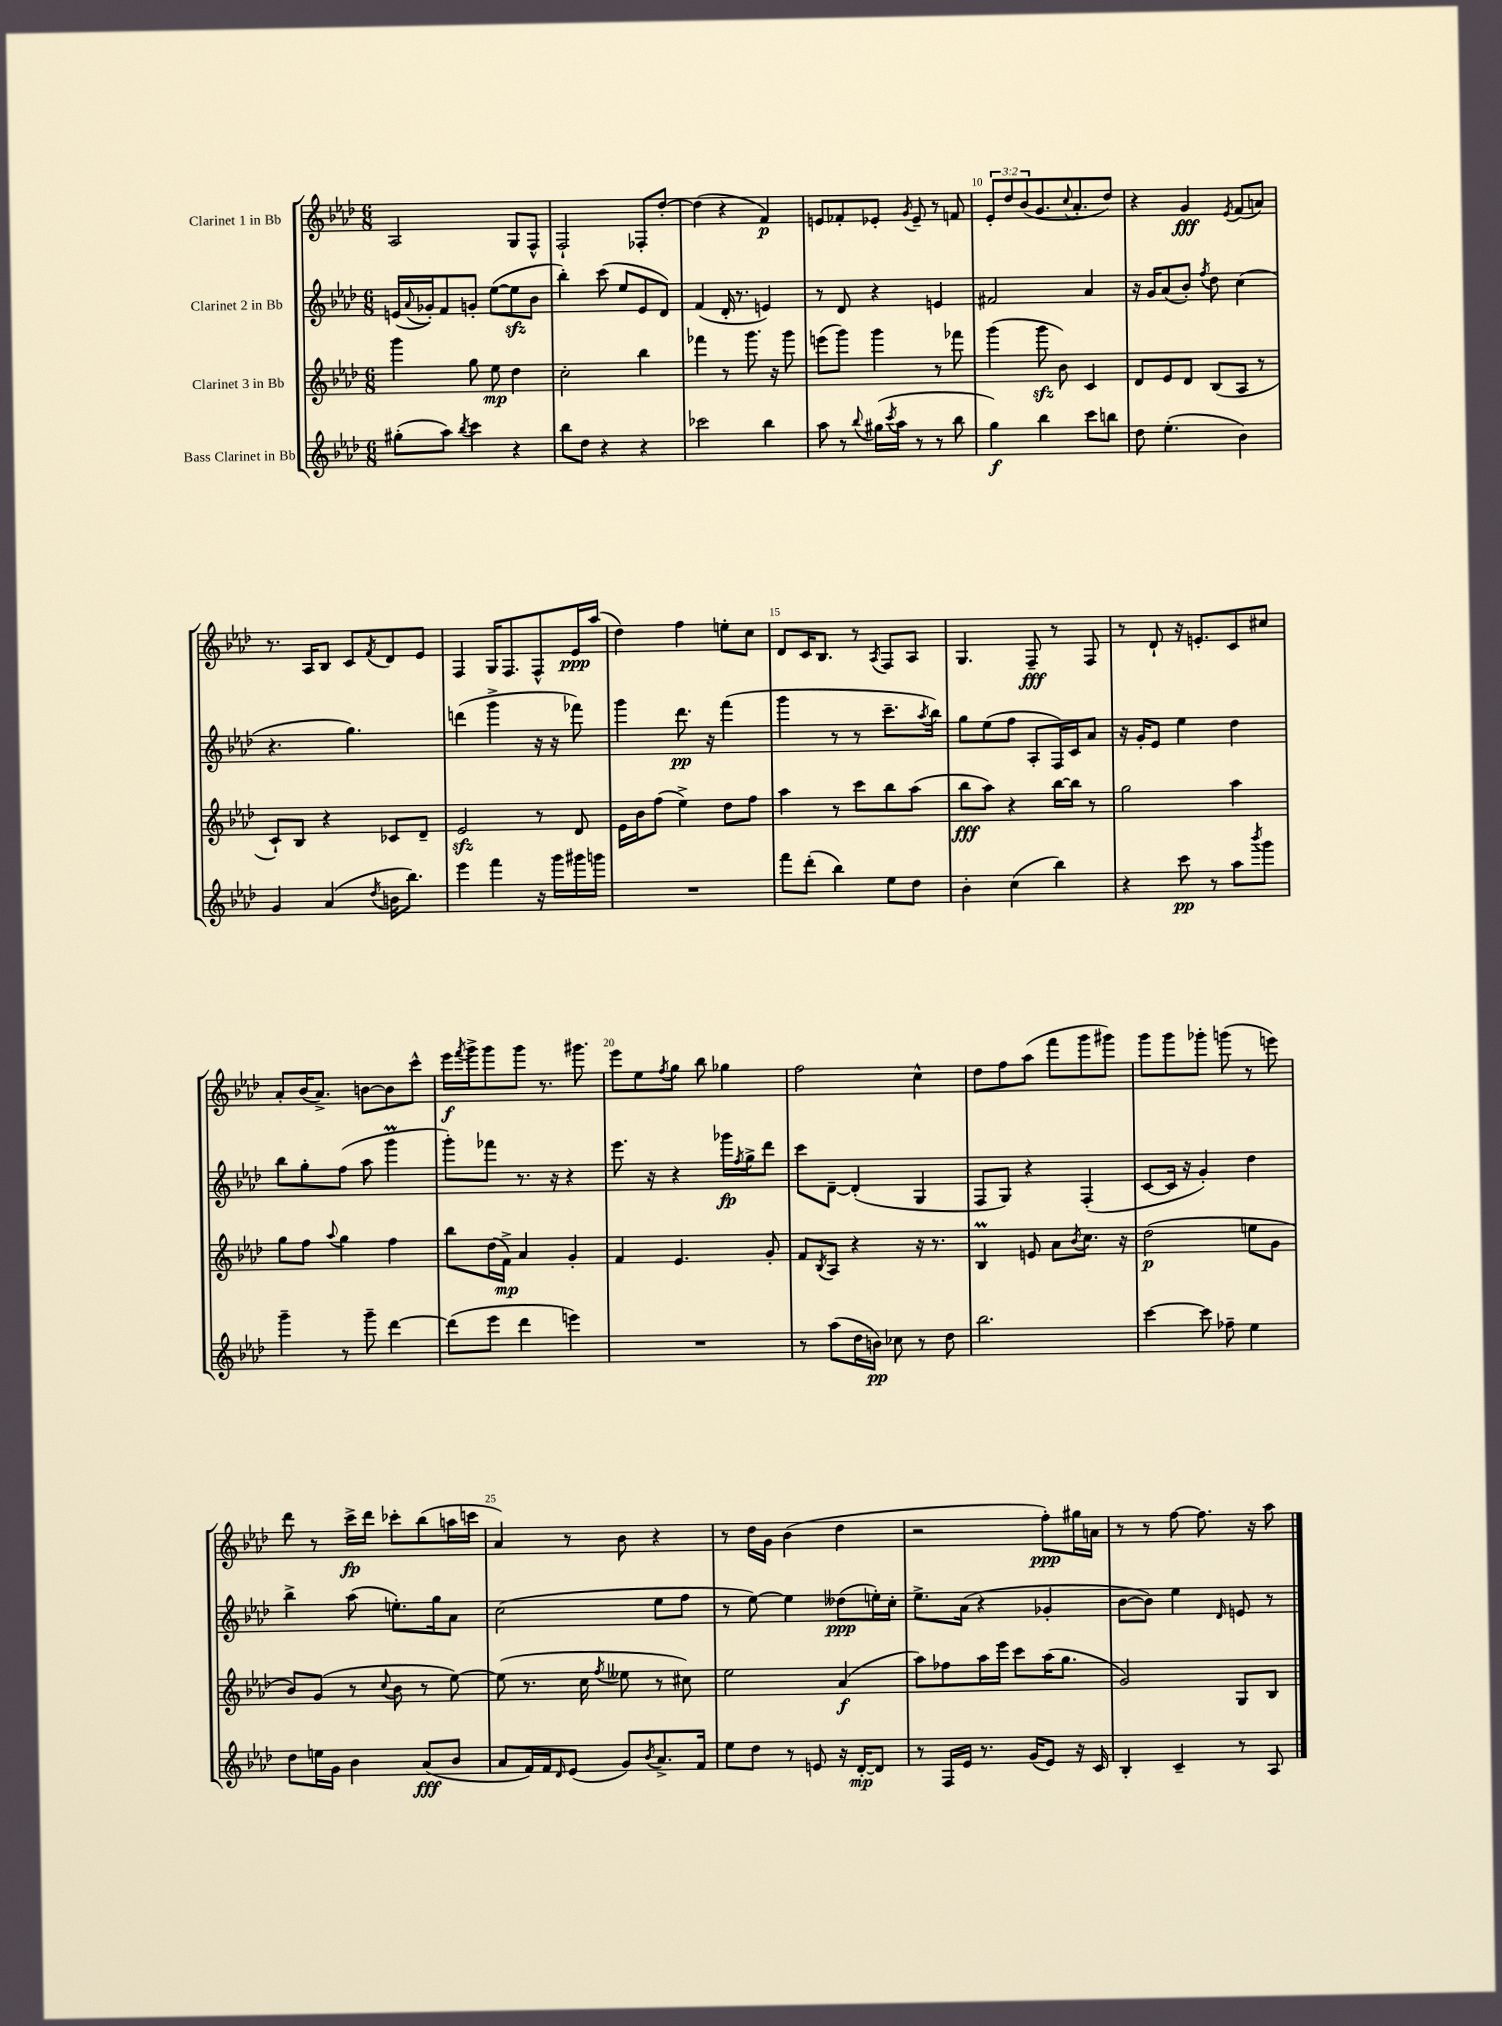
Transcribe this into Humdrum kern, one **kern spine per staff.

**kern	**kern	**kern	**kern
*staff4	*staff3	*staff2	*staff1
*clefG2	*clefG2	*clefG2	*clefG2
*k[b-e-a-d-]	*k[b-e-a-d-]	*k[b-e-a-d-]	*k[b-e-a-d-]
*M6/8	*M6/8	*M6/8	*M6/8
(8gg#'	4ggg	(16e	2A-
.	.	8qqa-	.
.	.	16g-')	.
8aa-)	.	8f	.
8qbb-	.	.	.
4ccc	8gg	8g'	.
.	8ee-	([8ee-	.
4r	4dd-	8ee-]	8G
.	.	8b-	8F^^
=	=	=	=
8bb-	2cc'	4bb-')	2F`
8dd-	.	.	.
4r	.	(8ccc	.
.	.	8ee-	.
4r	4bb-	8e-	8F-'
.	.	8d-)	[8dd-'
=	=	=	=
2ccc-	4fff-	(4f	(4dd-]
.	8r	16d-'	4r
.	.	8.r	.
.	8.ggg	.	.
4bb-	.	4e)	4f)
.	16r	.	.
.	8ggg	.	.
=	=	=	=
8aa-	(8eee	8r	8e
8r	8ggg)	8d-	8f-'
8qqbb-	.	.	.
(16gg#	4ggg	4r	8e-'
8qccc	.	.	.
16aa-	.	.	.
.	.	.	8qg
8r	.	.	8e-~
8r	8r	4e	8r
8bb-	8fff-	.	8f
=	=	=	=
4gg)	(4ggg	2f#	12e-'
.	.	.	12dd-
.	.	.	(12b-
4bb-	8ggg	.	8.g
.	8b-)	.	.
.	.	.	8qqcc
.	.	.	8.a-'
8ccc	4c	4a-	.
8bb	.	.	8dd-)
=	=	=	=
8dd-	8d-	16r	4r
.	.	16g	.
(4.ee-'	8e-	(8a-	.
.	8d-	8b-')	4g
.	.	8qff	.
.	(8B-	8dd-	.
.	.	.	8qe-
4b-)	8A-	(4cc	(8f
.	8r	.	8a)
=	=	=	=
4g	8c`)	4.r	8.r
.	8B-	.	.
.	.	.	16A-
(4a-	4r	.	8B-
.	.	4.gg)	8c
8qdd-	.	.	8qf
16b	8c-	.	8d-
8.bb-)	.	.	.
.	8d-~	.	8e-
=	=	=	=
4eee-	2e-	(4ddd	4F
4fff	.	4ggg^	16G
.	.	.	8.F
16r	8r	16r	8F^^
16ggg	.	16r	.
16ggg#	8d-	8fff-)	16e-
16ggg	.	.	(16aa-
=	=	=	=
2.r	16e-	4ggg	4dd-)
.	16b-	.	.
.	(8ff	.	.
.	4ee-^)	8.ddd-	4ff
.	.	16r	.
.	8dd-	(4fff	8ee'
.	8ff	.	8cc
=	=	=	=
8fff	4aa-	4ggg	8d-
(8ddd-'	.	.	16c
.	.	.	8.B-
4bb-)	8r	8r	.
.	8ccc	8r	8r
.	.	.	8qA-
8ee-	8bb-	8.ccc~	8F
8dd-	(8aa-	.	8A-
.	.	8qaa-	.
.	.	16bb-)	.
=	=	=	=
4b-'	8bb-	8gg	4.G
.	8aa-)	(8ee-	.
(4cc	4r	8ff	.
.	.	8A-'	8F~
4bb-)	[16bb-	16F)	8r
.	16bb-]	16c	.
.	8r	8a-	8F
=	=	=	=
4r	2gg	16r	8r
.	.	16g'	.
.	.	8e-	8d-`
8ccc	.	4ee-	16r
.	.	.	8.e'
8r	.	.	.
8aa-	4aa-	4dd-	8c
8qbbb-	.	.	.
8ggg	.	.	8cc#
=	=	=	=
4ggg~	8gg	8bb-	8a-'
.	8ff	8gg'	(16b-
.	.	.	8.a-^)
.	8qqaa-	.	.
8r	4gg	(8ff	.
8ggg~	.	8aa-	[8b
[4ddd-	4ff	4ggg	8b]
.	.	.	8ccc^^
=	=	=	=
(8ddd-]	8bb-	8ggg')	16eee-
.	.	.	8qfff
.	.	.	16ggg^
8eee-	(16dd-	8fff-	8ggg
.	16f^)	.	.
4ddd-	4a-	8.r	8ggg
.	.	.	8.r
.	.	16r	.
4eee)	4g'	4r	.
.	.	.	8.ggg#
=	=	=	=
2.r	4f	8.eee-	8eee-
.	.	.	8ee-
.	.	16r	.
.	.	.	8qff
.	4.e-	4r	8gg
.	.	.	8bb-
.	.	16ggg-	4gg-
.	.	8qff	.
.	.	16gg^	.
.	8g'	8ddd-	.
=	=	=	=
8r	8f	8ccc	2ff
.	8qB-	.	.
(8aa-	8A-	[8d-~	.
16dd-	4r	(4d-']	.
16b)	.	.	.
8cc-	.	.	.
8r	16r	4G	4cc^^
.	8.r	.	.
8dd-	.	.	.
=	=	=	=
2.bb-	4B-	8F	8dd-
.	.	8G)	8ff
.	8e	4r	(8aa-
.	8a-	.	8fff
.	8qb-	.	.
.	8.cc	(4F'	8ggg
.	.	.	8ggg#)
.	16r	.	.
=	=	=	=
[4ccc	(2dd-	[8c	8ggg
.	.	16c]	8ggg
.	.	16r	.
8ccc]	.	4g')	8ggg-'
8ff-~	.	.	(8ggg
4ee-	8ee	4dd-	8r
.	8g	.	8eee)
=	=	=	=
8dd-	8b-)	4bb-^	8ddd-
16ee	(8g	.	8r
16g	.	.	.
4b-	8r	(8aa-	16ccc^
.	.	.	16ddd-
.	8qqcc	.	.
.	8b-	8.ee')	8ccc-'
(8a-	8r	.	(8bb-
.	.	16gg	.
8b-	[8ee-)	8a-	16aa
.	.	.	16ccc
=	=	=	=
8a-	(8ee-]	(2cc	4a-)
16f)	8.r	.	.
16f	.	.	.
16qqd-	.	.	.
(8e-	.	.	8r
.	16cc	.	.
.	8qff	.	.
8g)	8ee--	.	8b-
8qb-	.	.	.
8.a-^	8r	8ee-	4r
.	8cc#)	8ff	.
16f	.	.	.
=	=	=	=
8ee-	2ee-	8r	8r
8dd-	.	[8ee-)	16dd-
.	.	.	16g
8r	.	4ee-]	(4b-
8e	.	.	.
16r	(4a-	(8dd--	4dd-
[16d-'	.	.	.
8d-]	.	16ee')	.
.	.	16cc'	.
=	=	=	=
8r	8aa-)	8.ee-^	2r
16F	8ff-	.	.
16e-	.	(16a-	.
8.r	16aa-	4r	.
.	16eee-	.	.
.	8ccc	.	.
(16g	.	.	.
8e-)	(16aa-	4g-'	8ff')
.	8.gg	.	.
16r	.	.	16gg#
16c	.	.	16a
=	=	=	=
4B-'	2g)	[8b-	8r
.	.	8b-])	8r
4c~	.	4ee-	[8ff
.	.	.	8.ff]
.	.	16qqd-	.
8r	8G	8e	.
.	.	.	16r
8A-	8B-	8r	8aa-
==	==	==	==
*-	*-	*-	*-
